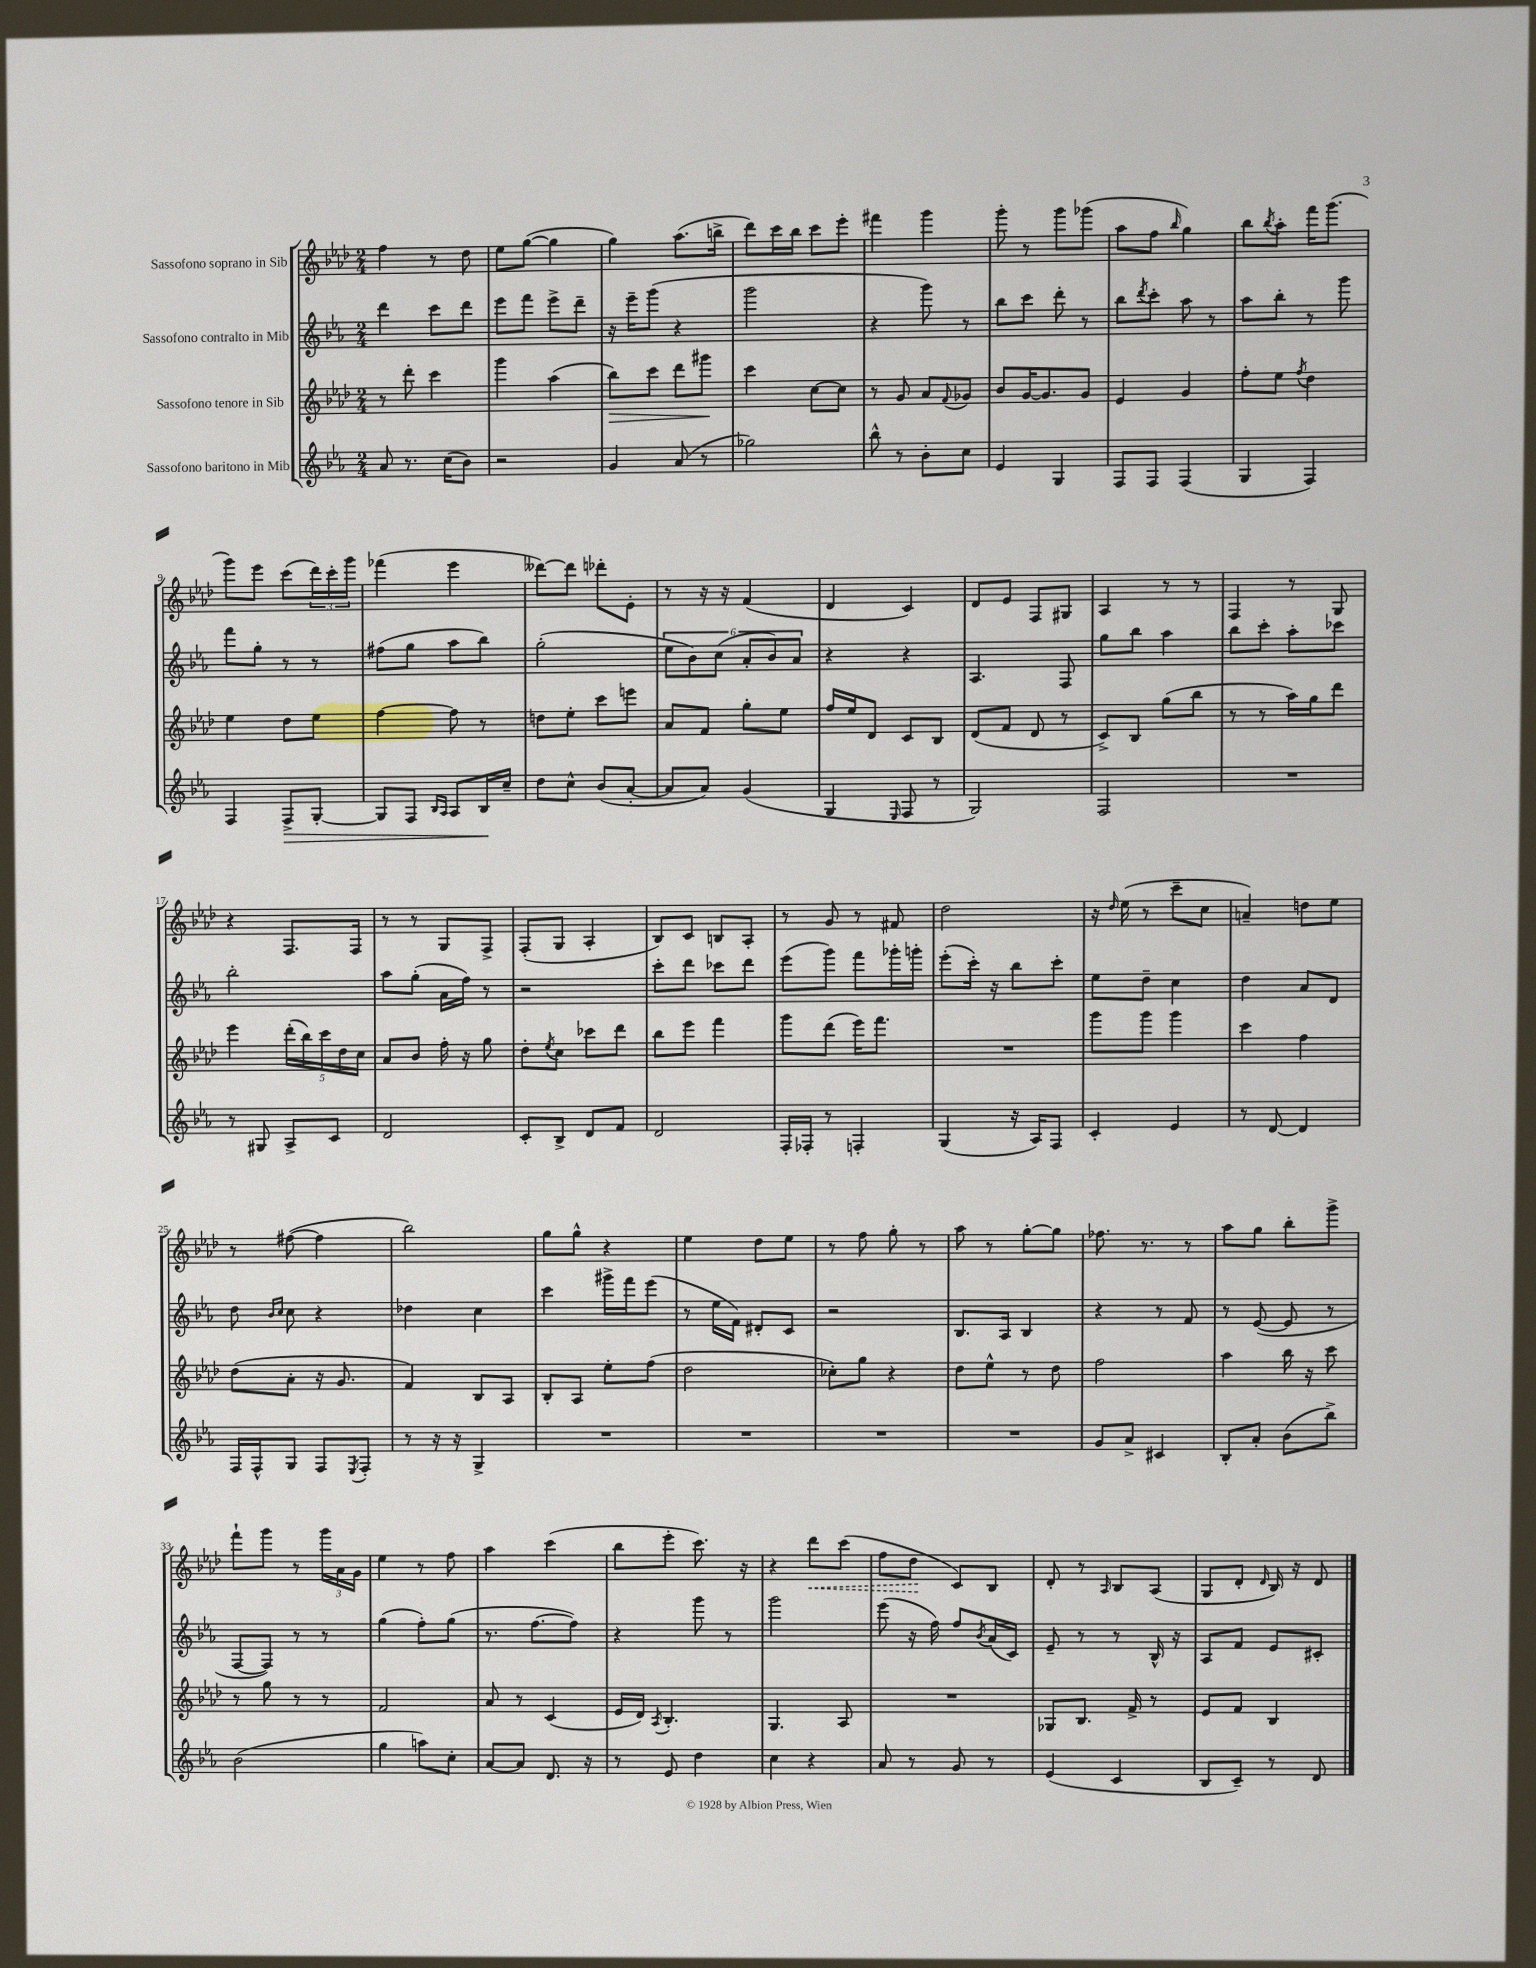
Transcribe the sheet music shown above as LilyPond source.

<<
\new StaffGroup <<
\new Staff = "s0" \with { instrumentName = "Sassofono soprano in Sib" } {
    \clef treble \key aes \major \numericTimeSignature \time 2/4
    f''4 r8 des''8 |
    ees''8 g''8~( g''4 |
    g''4) aes''8.( b''16-> |
    des'''8) c'''16 bes''16 c'''8 ees'''8-. |
    fis'''4 g'''4 |
    g'''8-. r8 g'''8 ges'''8( |
    aes''8 f''8 \grace { bes''16 } g''4) |
    bes''8 \acciaccatura { bes''8 } aes''8-. f'''16 g'''8.( |
    g'''8) ees'''8 c'''8( \tuplet 3/2 { des'''16) c'''16-. g'''16 } |
    fes'''4( ees'''4 |
    deses'''8~) deses'''8 des'''8-. ees'8-. |
    r8 r16 r16 f'4( |
    des'4 c'4) |
    des'8 ees'8 f8 gis8 |
    aes4 r8 r8 |
    f4 r8 g8 |
    r4 f8. f16 |
    r8 r8 g8 f8-> |
    f8-.( g8 aes4-. |
    bes8) c'8 b8 aes8-. |
    r8 g'8 r8 fis'8 |
    des''2 |
    r16 \grace { des''16 } ees''16( r8 c'''8-- c''8 |
    a'4--) d''8 ees''8 |
    r8 fis''8~( fis''4 |
    bes''2) |
    g''8 g''8-^ r4 |
    ees''4 des''8 ees''8 |
    r8 f''8 g''8-. r8 |
    aes''8 r8 g''8~-. g''8 |
    fes''8. r8. r8 |
    aes''8 g''8 bes''8-. g'''8-> |
    f'''8-! g'''8 r8 \tuplet 3/2 { g'''16 aes'16 g'16 } |
    ees''4 r8 f''8 |
    aes''4 c'''4( |
    bes''8 ees'''8-. c'''8.) r16 |
    r4 \once \override Hairpin.style = #'dashed-line des'''8\< c'''8( |
    f''8 des''8\! c'8) bes8 |
    des'8-. r8 \grace { aes16 } bes8 aes8( |
    g8 des'8-. \grace { des'16 } bes16) r16 des'8 \bar "|." |
}
\new Staff = "s1" \with { instrumentName = "Sassofono contralto in Mib" } {
    \clef treble \key ees \major \numericTimeSignature \time 2/4
    d'''4 c'''8 d'''8 |
    ees'''8 f'''8 ees'''8-> d'''8-- |
    r16 ees'''16-- g'''8( r4 |
    g'''2 |
    r4 g'''8) r8 |
    bes''8 c'''8 d'''8-. r8 |
    bes''8 \acciaccatura { d'''8 } c'''8-. aes''8 r8 |
    aes''8 bes''8-. r8 g'''8 |
    f'''8 g''8-. r8 r8 |
    fis''8( g''8 aes''8 bes''8) |
    g''2-.( |
    \tuplet 6/4 { ees''8 bes'8) c''8( aes'8-. bes'8) aes'8 } |
    r4 r4 |
    aes4. f8 |
    g''8 bes''8 aes''4 |
    bes''8 c'''8-. aes''8-. ces'''8 |
    bes''2-. |
    aes''8 g''8-.( aes'16 f''16) r8 |
    r2 |
    c'''8-. d'''8 ces'''8 d'''8 |
    ees'''8( g'''8) f'''8 ges'''16-. g'''16-. |
    ees'''8-.( c'''16-.) r16 bes''8 c'''8-. |
    ees''8 d''8-- c''4 |
    d''4 aes'8 d'8 |
    d''8 \grace { bes'16 c''16 } c''8 r4 |
    des''4 c''4 |
    c'''4 gis'''16-> f'''16 ees'''8( |
    r8 ees''16 f'16) dis'8-. c'8 |
    r2 |
    bes8. aes16 bes4 |
    r4 r8 f'8 |
    r8 ees'8~( ees'8 r8 |
    f8~ f8) r8 r8 |
    g''4( f''8-.) g''8( |
    r8. f''8.~ f''8) |
    r4 g'''8 r8 |
    g'''2 |
    ees'''8( r16 f''16) f''8 \acciaccatura { bes'8 } aes'16( c'16) |
    ees'8-- r8 r8 bes16-^ r16 |
    aes8 f'8 ees'8 cis'8-. \bar "|." |
}
\new Staff = "s2" \with { instrumentName = "Sassofono tenore in Sib" } {
    \clef treble \key aes \major \numericTimeSignature \time 2/4
    r8 des'''8-. c'''4 |
    g'''4 aes''4( |
    bes''8\>) c'''8 des'''8 gis'''8\! |
    c'''4 c''8~ c''8 |
    r8 g'8 aes'8 \appoggiatura { f'8 } ges'8 |
    bes'8 g'16~ g'8. g'8 |
    ees'4 g'4 |
    f''8-. ees''8 \acciaccatura { f''8 } des''4 |
    ees''4 des''8 ees''8 |
    f''4~ f''8 r8 |
    d''8 ees''8-. c'''8 e'''8 |
    aes'8 f'8 g''8-. ees''8 |
    f''16 ees''16 des'8 c'8 bes8 |
    des'8( f'8 des'8 r8 |
    c'8->) bes8 g''8( bes''8 |
    r8 r8 aes''16) g''16 des'''8 |
    ees'''4 \tuplet 5/4 { des'''16-.( bes''16) c'''16 des''16 c''16 } |
    aes'8 bes'8 f''16-. r16 g''8 |
    des''8-. \acciaccatura { ees''8 } c''8 ces'''8 des'''8 |
    bes''8 ees'''8 f'''4 |
    g'''8 des'''8( ees'''16) f'''8. |
    R2 |
    g'''8 g'''8 g'''4 |
    c'''4 f''4 |
    des''8( aes'8-. r16 g'8. |
    f'4) bes8 aes8 |
    bes8-. aes8 ees''8-. f''8( |
    des''2 |
    ces''8-.) g''8 r4 |
    des''8 ees''8-^ r8 des''8 |
    f''2 |
    aes''4 bes''16 r16 c'''8 |
    r8 g''8 r8 r8 |
    f'2 |
    aes'8 r8 c'4( |
    ees'16 des'16) \acciaccatura { aes8 } bes4.-. |
    g4. aes8 |
    R2 |
    ges8 bes8. f'16-> r8 |
    ees'8 f'8 bes4 \bar "|." |
}
\new Staff = "s3" \with { instrumentName = "Sassofono baritono in Mib" } {
    \clef treble \key ees \major \numericTimeSignature \time 2/4
    aes'8 r8. c''16( bes'8) |
    r2 |
    g'4 aes'8( r8 |
    ges''2) |
    bes''8-^ r8 bes'8-. c''8 |
    ees'4 g4 |
    f8 f8 f4( |
    g4 f4) |
    f4 f8->\> g8~-. |
    g8 f8 \grace { bes16 aes16 } aes8 bes16\! c''16-- |
    d''8 c''8-^ bes'8( aes'8~-. |
    aes'8 aes'8) g'4( |
    g4 \grace { ees16 } f8 r8 |
    g2) |
    f2 |
    R2 |
    r8 gis8 aes8-> c'8 |
    d'2 |
    c'8-. bes8-> d'8 f'8 |
    d'2 |
    f16-. fes16-. r8 f4-. |
    g4( r16 aes16) f8 |
    c'4-. ees'4 |
    r8 d'8~ d'4 |
    f16 f16-^ g8 f8 \acciaccatura { ees8 } f8-. |
    r8 r16 r16 g4-> |
    R2 |
    R2 |
    R2 |
    R2 |
    g'8 aes'8-> cis'4 |
    bes8-. aes'8-. bes'8( bes''8->) |
    bes'2( |
    g''4 a''8) c''8-. |
    aes'8~ aes'8 d'8. r16 |
    r8 ees'8 d''4 |
    c''4 r4 |
    aes'8 r8 g'8 r8 |
    ees'4( c'4 |
    bes8 c'8--) r8 d'8 \bar "|." |
}
>>
>>
